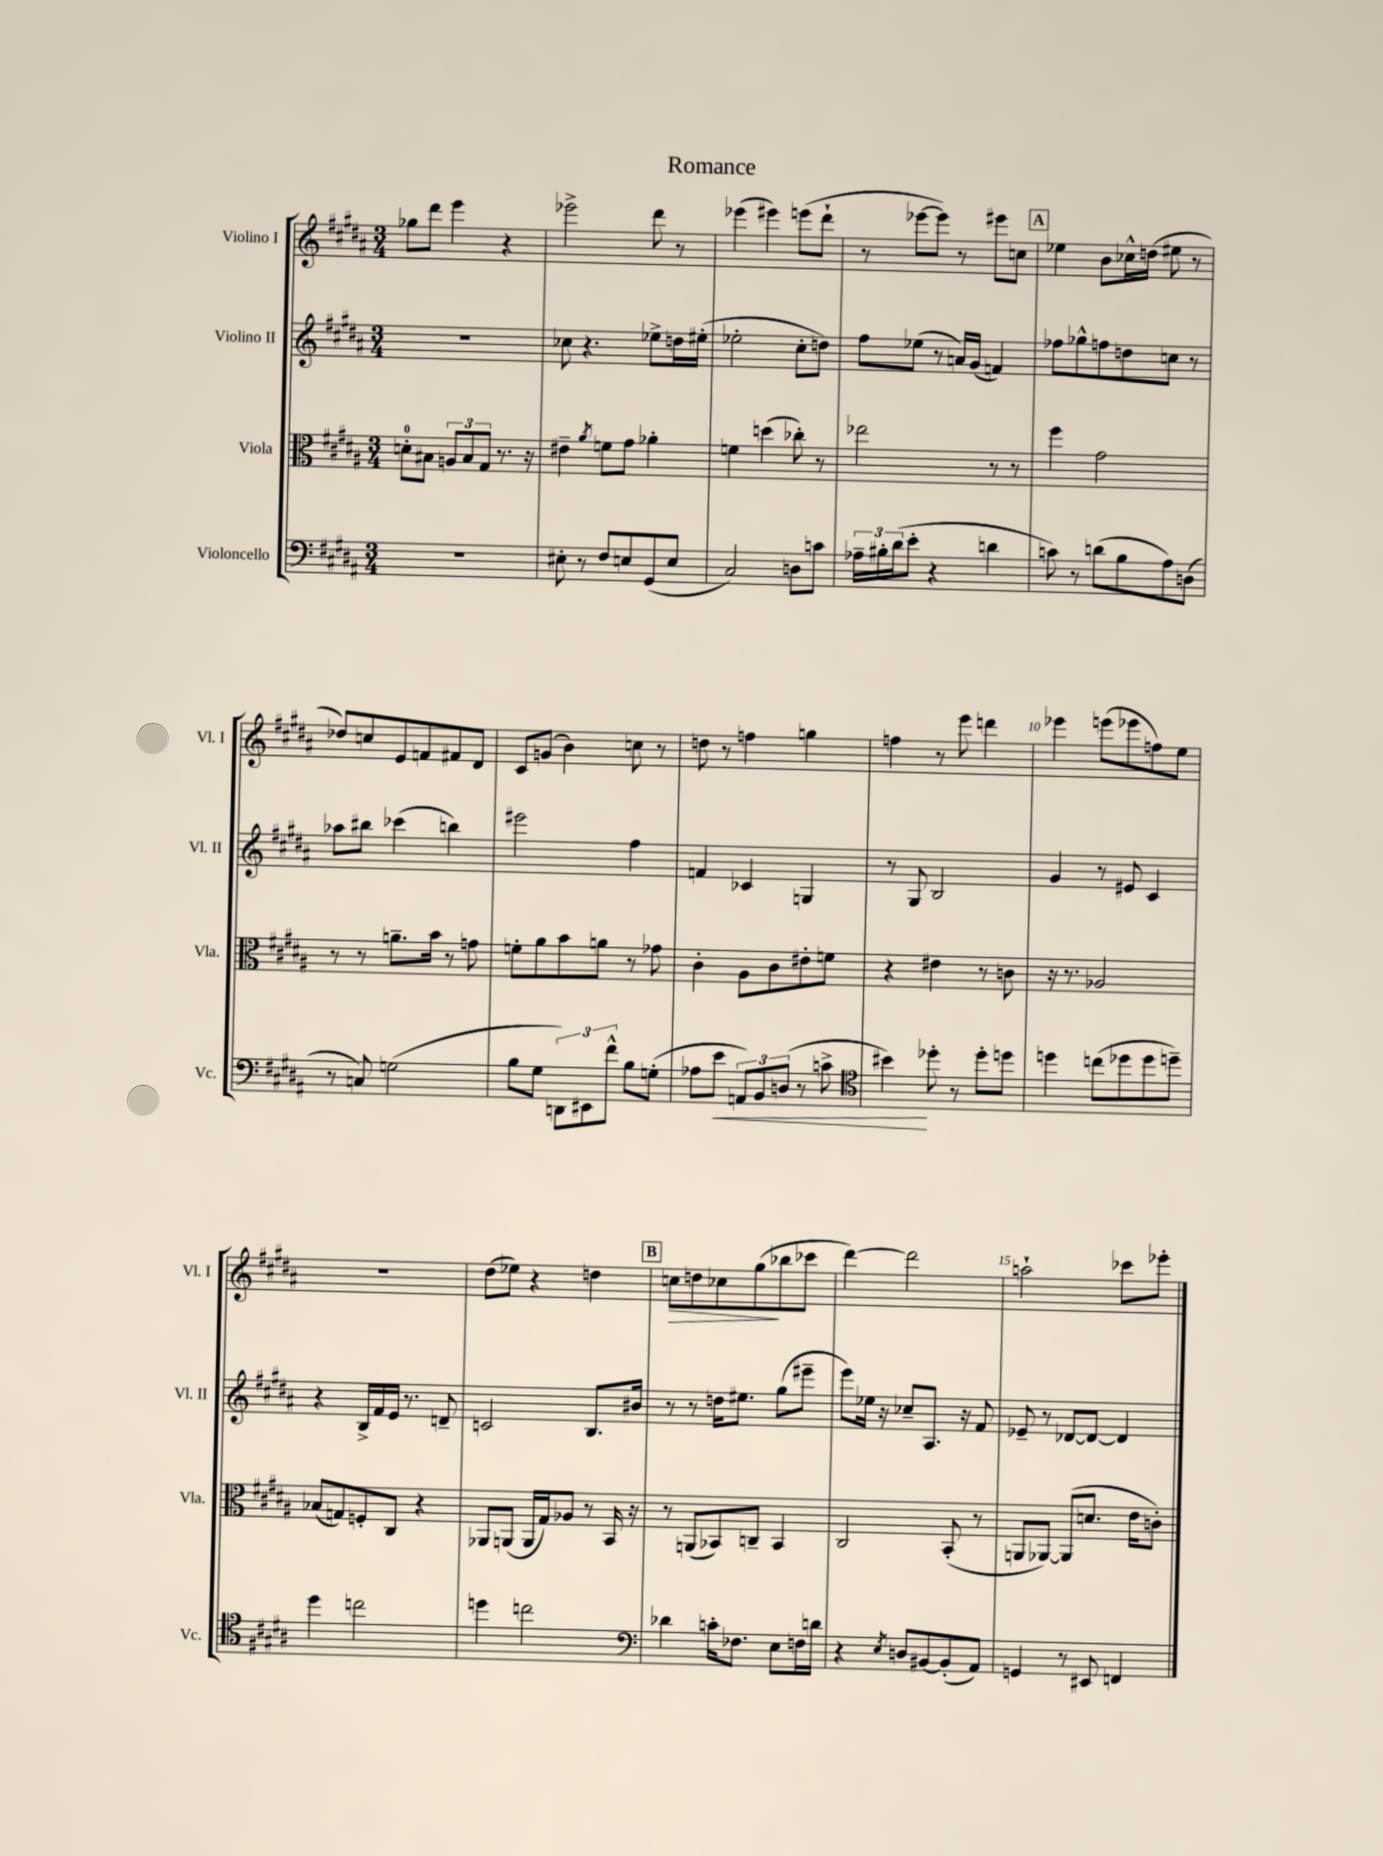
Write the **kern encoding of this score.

**kern	**kern	**kern	**kern
*staff4	*staff3	*staff2	*staff1
*clefF4	*clefC3	*clefG2	*clefG2
*k[f#c#g#d#a#]	*k[f#c#g#d#a#]	*k[f#c#g#d#a#]	*k[f#c#g#d#a#]
*M3/4	*M3/4	*M3/4	*M3/4
2.r	8d'	2.r	8gg-
.	8B#	.	8ddd#
.	12A	.	4eee
.	12B#	.	.
.	12G#	.	.
.	8.r	.	4r
.	16r	.	.
=	=	=	=
8E#'	4e#~	8cc-	2eee-^
8r	.	4.r	.
.	8qa#	.	.
8F#	8f	.	.
8E	8g#	.	.
(8GG#	4a-'	8ee-^	8ddd#
8E	.	16dd	8r
.	.	(16ee#'	.
=	=	=	=
2C#)	4f	2ee-'	(4eee-
.	(4dd	.	4eee#)
8D	8cc-')	8cc#'	(8eee
8c	8r	8dd)	8ddd#`
=	=	=	=
24A-~	2ee-	8ff#	8r
24B#'	.	.	.
(24d#	.	.	.
8e'	.	(8ee-	[8eee-
4r	.	8r	8eee-])
.	.	16a)	8r
.	.	(16g#	.
4d	8r	4f)	8eee#
.	8r	.	8cc
=	=	=	=
8c)	4ff#	8ff-	4ee-
8r	.	8gg-^^	.
(8d	2g#	8ff	8b
8B	.	8dd	16cc-^^
.	.	.	(16dd
8A#)	.	8cc	8ee#
(8D	.	8r	8r
=	=	=	=
8r	8r	8aa-	8dd-)
8C)	8r	8bb#	8cc
(2G	8.a~	(4ccc-	8e
.	.	.	8f
.	16b	.	.
.	8r	4bb)	8f#
.	8g	.	8d#
=	=	=	=
8B	8f'	2eee#	8c#
8G#	8a#	.	(8g
12DD)	8b	.	4b)
12EE#	.	.	.
.	8a	.	.
12f#^^	.	.	.
8B	8r	4ff#	8cc
(8G'	8g-	.	8r
=	=	=	=
8A-	4c#'	4f	8dd
8e	.	.	8r
12AA)	8A#	4c-	4ff
12BB	.	.	.
.	8c#	.	.
(12D	.	.	.
8r	8e#'	4G	4gg
8c^	8f	.	.
=	=	=	=
*clefC4	*	*	*
4b#)	4r	8r	4ff
.	.	8G#	.
8dd-'	4e#	2B	8r
8r	.	.	8eee
8dd-'	8r	.	4ddd
8dd	8c	.	.
=	=	=	=
4dd	16r	4g#	4eee-
.	8.r	.	.
(8cc	2A-	8r	(8eee
8dd-	.	8e#	8eee-
8dd-	.	4c#	8ff)
8dd~)	.	.	8ee
=	=	=	=
4dd#	(8B-	4r	2.r
.	8G)	.	.
2cc	8F'	16B^	.
.	.	16f#	.
.	8C#	16e	.
.	.	8.r	.
.	4r	.	.
.	.	8d~	.
=	=	=	=
4dd	8AA-	2c	(8dd#
.	(8AA	.	8ee-)
2cc	16AA	.	4r
.	16G#)	.	.
.	8A-	.	.
.	8r	8.B	4dd
.	16BB	.	.
.	16r	16b#	.
=	=	=	=
*clefF4	*	*	*
4d-	8r	8r	8cc
.	(8AA	8r	8dd
16c'	8BB-)	16dd	8cc-
8.F-	.	8.ee#	.
.	8C~	.	(8gg#
8E	4BB-	(8gg#	8bb-
16F	.	8eee#~	8ccc-
16d	.	.	.
=	=	=	=
4r	2C#	8eee)	[4ddd#)
.	.	16ee-	.
.	.	16r	.
8qE	.	.	.
8D	.	8cc-~	2ddd#]
[8BB#	.	8.A#	.
(8BB#']	(8BB'	.	.
.	.	16r	.
8AA#)	8r	8f#	.
=	=	=	=
4GG	8AA	8e-~	2aa`
.	[8AA-)	8r	.
8r	(8AA-]	[8d-	.
8EE#	8.d	8d-_	.
4FF	.	4d-]	8ccc-
.	16e	.	.
.	8c')	.	8eee-'
==	==	==	==
*-	*-	*-	*-
